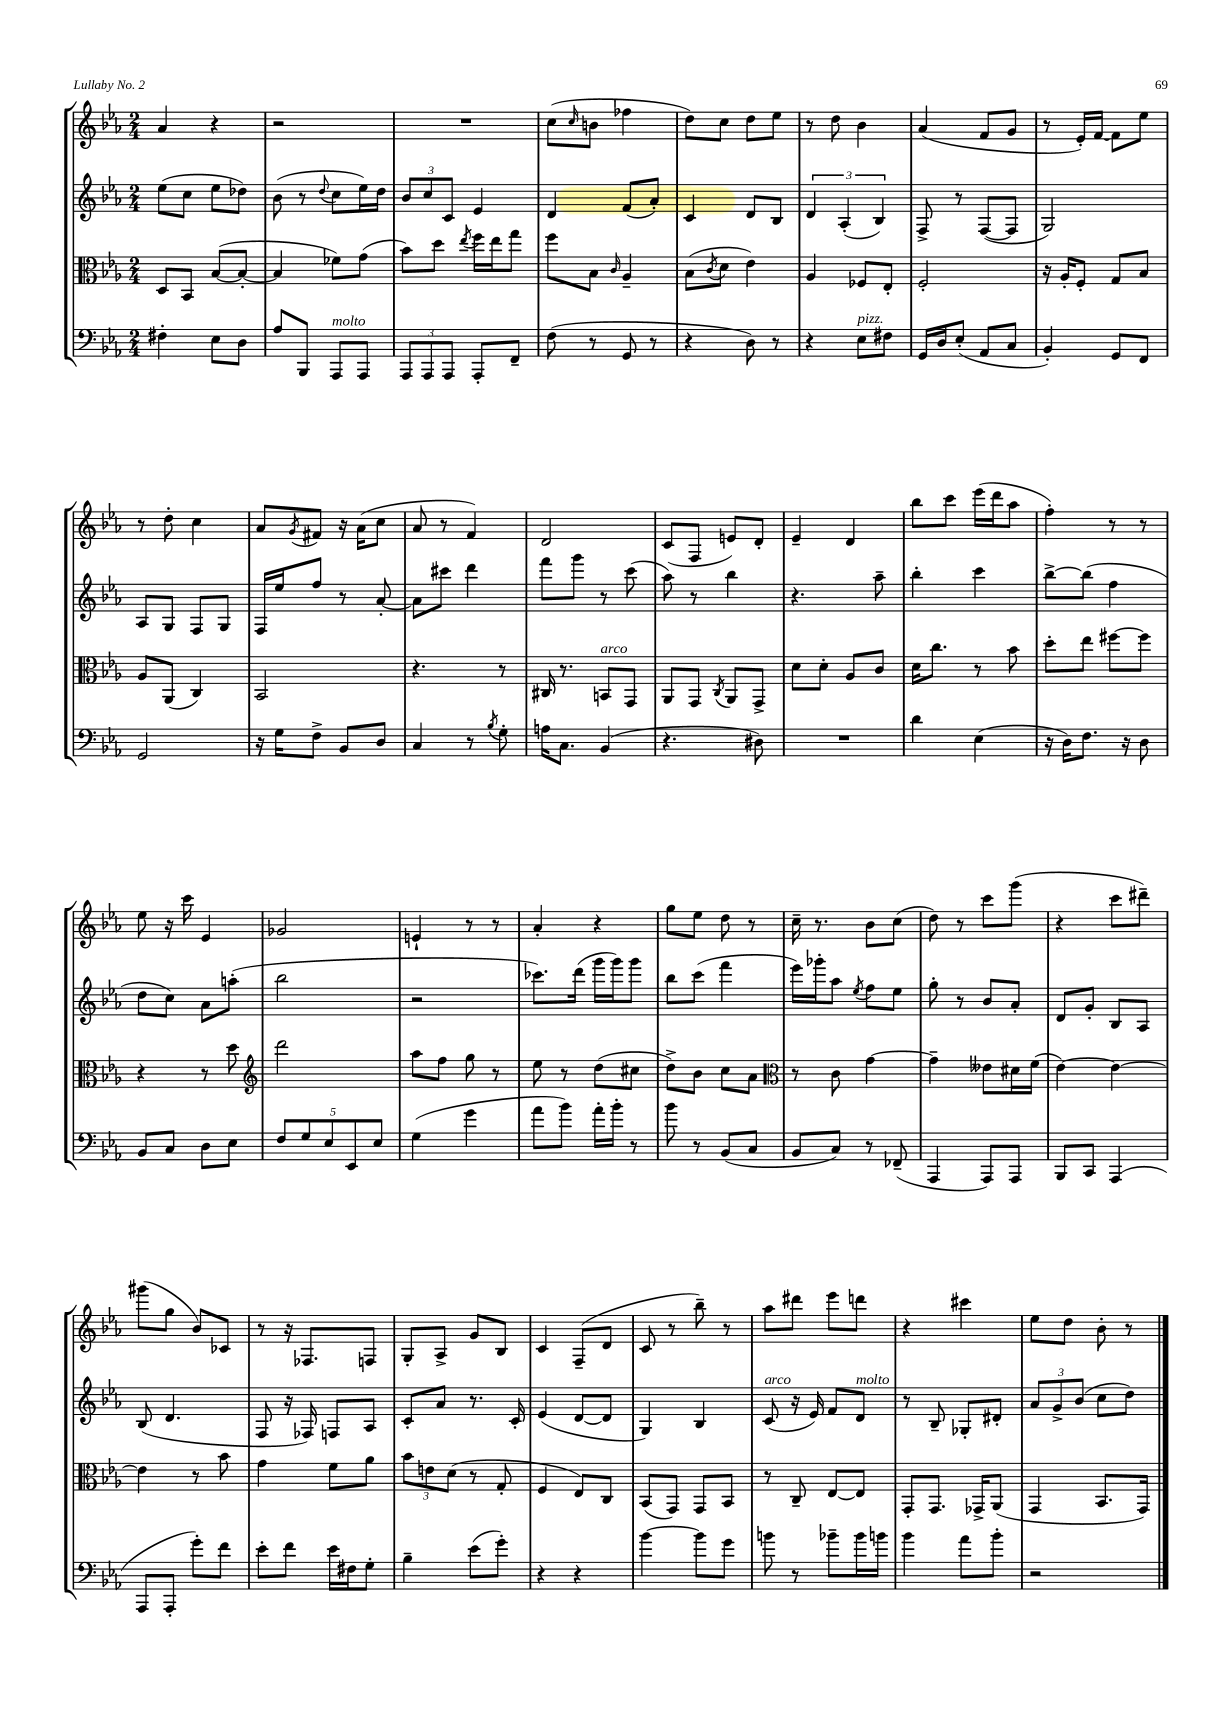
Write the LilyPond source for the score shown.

<<
\new StaffGroup <<
\new Staff = "s0" {
    \clef treble \key ees \major \numericTimeSignature \time 2/4
    aes'4 r4 |
    r2 |
    R2 |
    c''8( \grace { c''16 } b'8 fes''4 |
    d''8) c''8 d''8 ees''8 |
    r8 d''8 bes'4 |
    aes'4( f'8 g'8 |
    r8 ees'16-.) f'16~ f'8 ees''8 |
    r8 d''8-. c''4 |
    aes'8 \acciaccatura { g'8 } fis'8 r16 aes'16( c''8 |
    aes'8 r8 f'4) |
    d'2 |
    c'8( f8 e'8) d'8-. |
    ees'4-- d'4 |
    bes''8 c'''8 ees'''16( d'''16 aes''8 |
    f''4-.) r8 r8 |
    ees''8 r16 c'''16 ees'4 |
    ges'2 |
    e'4-! r8 r8 |
    aes'4-. r4 |
    g''8 ees''8 d''8 r8 |
    c''16-- r8. bes'8 c''8( |
    d''8) r8 c'''8 g'''8( |
    r4 c'''8 dis'''8--) |
    gis'''8( g''8 bes'8) ces'8 |
    r8 r16 fes8. f8 |
    g8-. aes8-> g'8 bes8 |
    c'4 f8--( d'8 |
    c'8 r8 bes''8--) r8 |
    aes''8 dis'''8 ees'''8 d'''8 |
    r4 cis'''4 |
    ees''8 d''8 bes'8-. r8 \bar "|." |
}
\new Staff = "s1" {
    \clef treble \key ees \major \numericTimeSignature \time 2/4
    ees''8( c''8 ees''8 des''8) |
    bes'8( r8 \appoggiatura { d''8 } c''8 ees''16) d''16 |
    \tuplet 3/2 { bes'8 c''8 c'8 } ees'4 |
    d'4 f'8( aes'8-.) |
    c'4 d'8 bes8 |
    \tuplet 3/2 { d'4 aes4-.( bes4) } |
    f8-> r8 f8~( f8 |
    g2) |
    aes8 g8 f8 g8 |
    f16 ees''16 f''8 r8 aes'8~-. |
    aes'8 cis'''8 d'''4 |
    f'''8 g'''8 r8 c'''8( |
    aes''8) r8 bes''4 |
    r4. aes''8-- |
    bes''4-. c'''4 |
    bes''8~-> bes''8( f''4 |
    d''8 c''8) aes'8 a''8-.( |
    bes''2 |
    r2 |
    ces'''8.) d'''16( g'''16 g'''16) g'''8 |
    bes''8 c'''8( f'''4 |
    ees'''16) ges'''16-. aes''8 \acciaccatura { ees''8 } f''8 ees''8 |
    g''8-. r8 bes'8 aes'8-. |
    d'8 g'8-. bes8 aes8 |
    bes8( d'4. |
    f8 r16 fes16) f8 aes8 |
    c'8-. aes'8 r8. c'16-. |
    ees'4( d'8~ d'8 |
    g4) bes4 |
    c'8^\markup { \italic "arco" }( r16 ees'16) f'8 d'8^\markup { \italic "molto" } |
    r8 bes8-- ges8-. dis'8-. |
    \tuplet 3/2 { aes'8 g'8-> bes'8( } c''8 d''8) \bar "|." |
}
\new Staff = "s2" {
    \clef alto \key ees \major \numericTimeSignature \time 2/4
    d8 bes,8 bes8~( bes8~-. |
    bes4 fes'8) g'8( |
    bes'8) d''8 \acciaccatura { ees''8 } f''16 ees''16 g''8 |
    f''8 bes8 \grace { c'16 } aes4-- |
    bes8( \acciaccatura { c'8 } d'8 ees'4) |
    aes4 fes8 ees8-. |
    f2-. |
    r16 aes16-. f8-. g8 bes8 |
    aes8 aes,8( c4) |
    bes,2 |
    r4. r8 |
    cis16 r8. b,8^\markup { \italic "arco" } g,8 |
    aes,8 g,8 \acciaccatura { c8 } aes,8 g,8-> |
    d'8 d'8-. aes8 c'8 |
    d'16 c''8. r8 bes'8 |
    d''8-. ees''8 fis''8~ fis''8 |
    r4 r8 d''8 |
    \clef treble d'''2 |
    aes''8 f''8 g''8 r8 |
    ees''8 r8 d''8( cis''8 |
    d''8->) bes'8 c''8 aes'8 |
    \clef alto r8 c'8 g'4~ |
    g'4-- eeses'8 dis'16 f'16( |
    ees'4~) ees'4~ |
    ees'4 r8 bes'8 |
    g'4 f'8 aes'8 |
    \tuplet 3/2 { bes'8 e'8 d'8( } r8 g8-. |
    f4 ees8) c8 |
    bes,8( g,8) g,8 bes,8 |
    r8 c8-- ees8~ ees8 |
    g,8-. g,8. ges,16-> aes,8( |
    g,4 bes,8. g,16) \bar "|." |
}
\new Staff = "s3" {
    \clef bass \key ees \major \numericTimeSignature \time 2/4
    fis4-. ees8 d8 |
    aes8 bes,,8 aes,,8^\markup { \italic "molto" } aes,,8 |
    \tuplet 3/2 { aes,,8 aes,,8 aes,,8 } aes,,8-. f,8-- |
    f8( r8 g,8 r8 |
    r4 d8) r8 |
    r4 ees8^\markup { \italic "pizz." } fis8 |
    g,16 d16 ees8-.( aes,8 c8 |
    bes,4-.) g,8 f,8 |
    g,2 |
    r16 g16 f8-> bes,8 d8 |
    c4 r8 \acciaccatura { bes8 } g8-. |
    a16 c8. bes,4( |
    r4. dis8) |
    R2 |
    d'4 ees4( |
    r16 d16) f8. r16 d8 |
    bes,8 c8 d8 ees8 |
    \tuplet 5/4 { f8 g8 ees8 ees,8 ees8 } |
    g4( g'4 |
    aes'8 bes'8) aes'16-. bes'16-. r8 |
    bes'8 r8 bes,8( c8 |
    bes,8 c8) r8 fes,8--( |
    aes,,4 aes,,8) aes,,8 |
    bes,,8 c,8 aes,,4( |
    aes,,8 aes,,8-. g'8-.) f'8 |
    ees'8-. f'8 ees'16 fis16 g8-. |
    bes4-- ees'8( g'8-.) |
    r4 r4 |
    bes'4~ bes'8 g'8 |
    b'8 r8 bes'8-- bes'16 b'16 |
    bes'4 aes'8 bes'8-. |
    r2 \bar "|." |
}
>>
>>
\layout { \context { \Score \remove "Bar_number_engraver" } }
